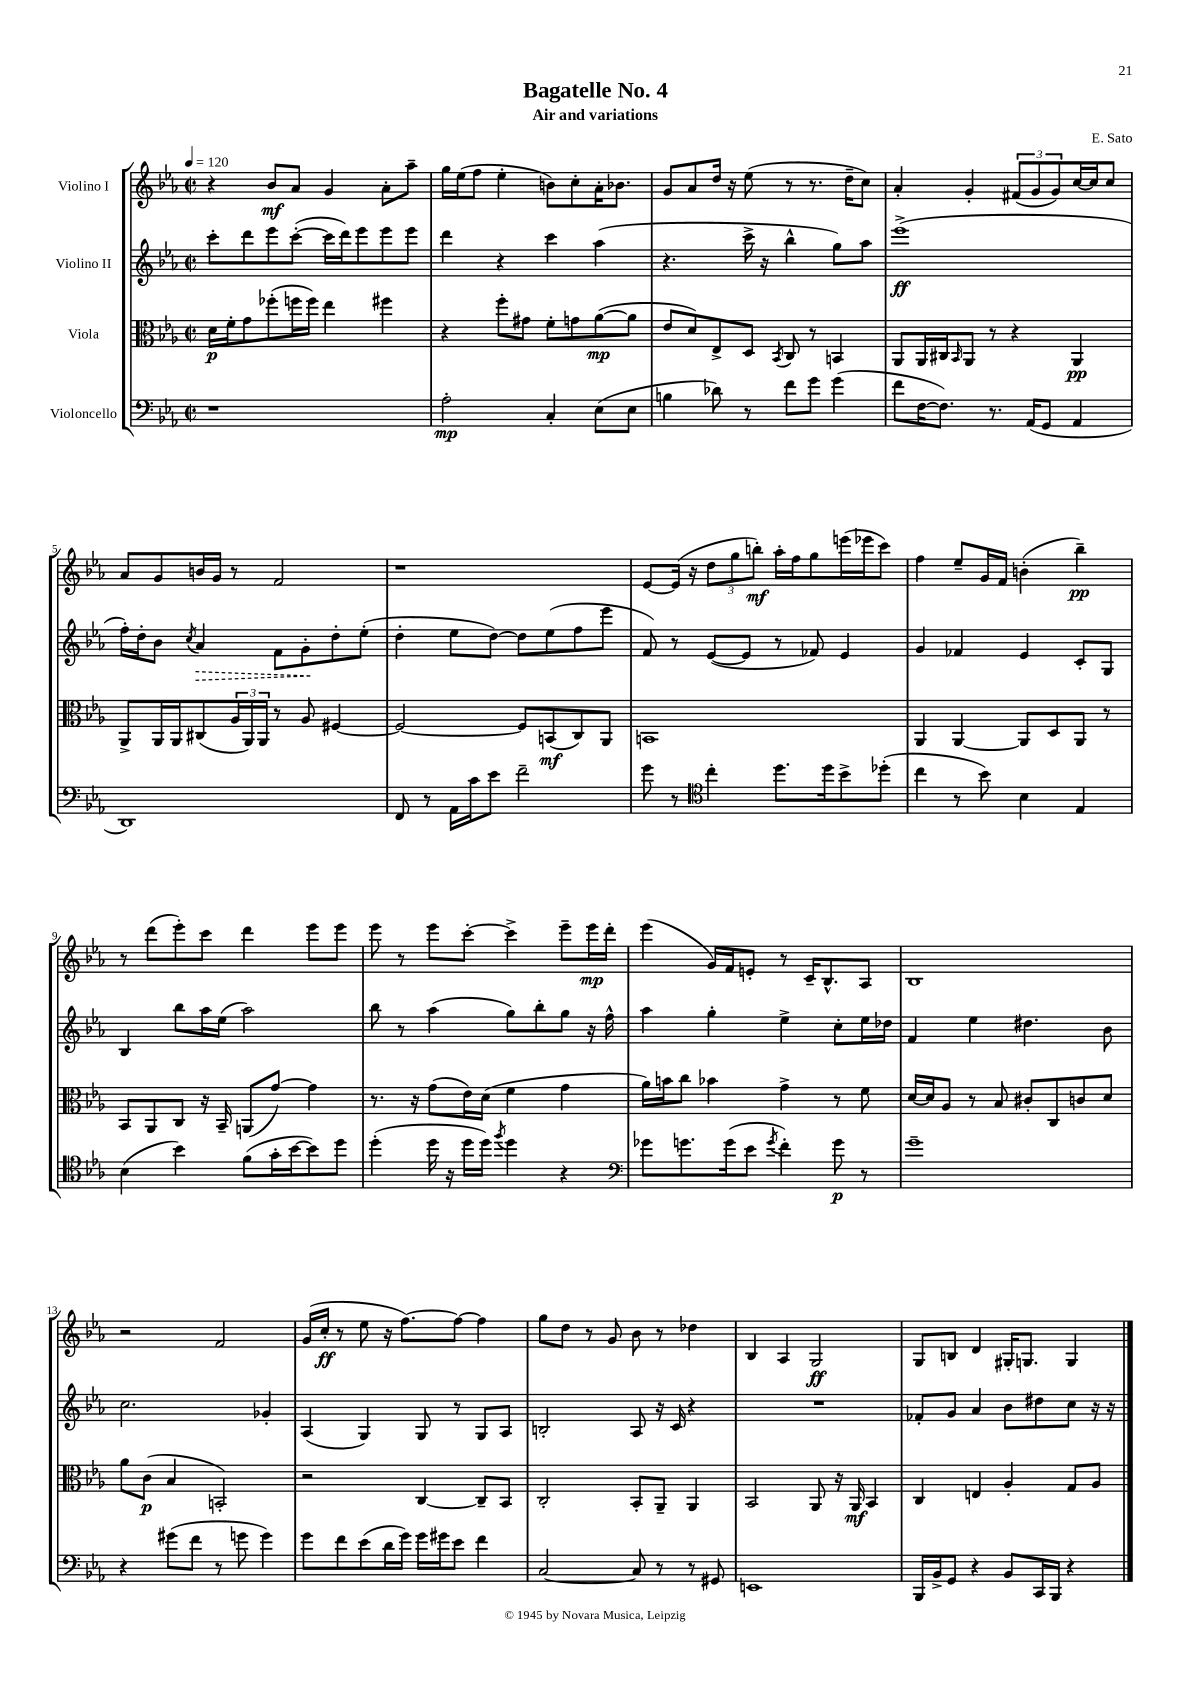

**kern	**kern	**kern	**kern
*staff4	*staff3	*staff2	*staff1
*clefF4	*clefC3	*clefG2	*clefG2
*k[b-e-a-]	*k[b-e-a-]	*k[b-e-a-]	*k[b-e-a-]
*M2/2	*M2/2	*M2/2	*M2/2
*met(c|)	*met(c|)	*met(c|)	*met(c|)
*MM120	*MM120	*MM120	*MM120
1r	16d\LL	8ccc'\L	4r
.	16f'\J	.	.
.	8g\	8ddd\	.
.	(8ff-'\	8eee-\	8b-/L
.	16ff\L	([8ccc'\J	8a-/J
.	16ff\JJ)	.	.
.	4ee-\	16ccc\]LL	4g/
.	.	16ddd\J)	.
.	.	8eee-\	.
.	4ff#\	8eee-\	8a-'\L
.	.	8eee-\J	8aa-~\J
=	=	=	=
2A-'\	4r	4ddd\	16gg\LL
.	.	.	(16ee-\J
.	.	.	8ff\J
.	8ff'\L	4r	4ee-'\
.	8g#\J	.	.
4C'/	8f'\L	4ccc\	8b\L)
.	8g\	.	8cc'\
(8E-\L	([8a-\	(4aa-\	16a-'\K
.	.	.	8.b-\J
8E-\J	8a-\]J	.	.
=	=	=	=
4B\	8e-/L	4.r	8g/L
.	8d/)	.	8a-/
8d-\)	8E-^/	.	16dd/Jk
.	.	.	16r
8r	8D/J	16ccc^\	(8ee-\
.	.	16r	.
.	8qBB-/	.	.
8f\L	8C/	4bb-^^\	8r
8g\J	8r	.	8.r
(4g\	4BB/	8gg\L)	.
.	.	.	16dd~\LK
.	.	8aa-\J	8cc\J)
=	=	=	=
8f\L	8AA-/L	(1eee-^	4a-'/
[16F\K	16AA-/L	.	.
8.F\]J)	16C#/J	.	.
.	16qqBB-/	.	.
.	8AA-/J	.	4g'/
8.r	8r	.	.
.	4r	.	(12f#/L
(16AA-/LK	.	.	.
.	.	.	12g/
8GG/J	.	.	.
.	.	.	12g/)
4AA-/	4AA-/	.	[16cc/L
.	.	.	16cc/]J
.	.	.	8cc/J
=	=	=	=
1DD)	8AA-^/L	16ff'\LL)	8a-/L
.	.	16dd'\J	.
.	16AA-/L	8b-\J	8g/
.	16AA-/J	.	.
.	.	8qcc/	.
.	(8C#/	4a-/	16b/L
.	.	.	16g/JJ
.	24A-/L	.	8r
.	24AA-/)	.	.
.	24AA-/JJ	.	.
.	8r	8f\L	2f/
.	8A-/	8g'\	.
.	[4F#/	8dd'\	.
.	.	(8ee-'\J	.
=	=	=	=
8FF/	2F#/_	4dd'\	1r
8r	.	.	.
16AA-\LL	.	8ee-\L	.
16c\J	.	.	.
8e-\J	.	[8dd\J)	.
2f~\	8F#/]L	8dd\]L	.
.	(8BB/	(8ee-\	.
.	8C/)	8ff\	.
.	8AA-/J	8eee-\J	.
=	=	=	=
8g\	1BB	8f/)	[8e-/L
8r	.	8r	(16e-/]Jk
.	.	.	16r
*clefC4	*	*	*
4cc'\	.	([8e-/L	12dd\L
.	.	.	12gg\
.	.	8e-/]J	.
.	.	.	12bb'\J)
8.dd\L	.	8r	16aa-'\LL
.	.	.	16ff\J
.	.	8f-/)	8gg\
16dd\k	.	.	.
8b-^\	.	4e-/	(16eee\L
.	.	.	16eee-\J
(8dd-'\J	.	.	8ccc\J)
=	=	=	=
4cc\	4AA-/	4g/	4ff\
8r	[4AA-/	4f-/	8ee-~/L
8b-\)	.	.	16g/L
.	.	.	16f/JJ
4B-\	8AA-/]L	4e-/	(4b'\
.	8D/	.	.
4E-/	8AA-/J	8c'/L	4bb-~\)
.	8r	8G/J	.
=	=	=	=
(4B-\	8BB-/L	4B-/	8r
.	8AA-/	.	(8ddd\L
4b-\)	8C/J	8bb-\L	8eee-'\)
.	16r	16aa-\L	8ccc\J
.	16BB-~/	(16ee-\JJ	.
(8f\L	(8AA/L	2aa-\)	4ddd\
16g'\L	[8g/J)	.	.
[16b-\J	.	.	.
8b-\])	4g\]	.	8eee-\L
8dd\J	.	.	8eee-\J
=	=	=	=
(4dd'\	8.r	8bb-\	8eee-\
.	.	8r	8r
.	16r	.	.
16dd\	(8g\L	(4aa-\	8eee-\L
16r	.	.	.
16dd\LL	16e-\L)	.	[8ccc'\J
16dd\JJ)	(16d\JJ	.	.
8qff/	.	.	.
4dd\	4f\	8gg\L)	4ccc^\]
.	.	8bb-'\	.
4r	4g\	8gg\J	8eee-~\L
.	.	16r	16eee-\L
.	.	16ff^^\	16ddd'\JJ
=	=	=	=
*clefF4	*	*	*
8g-\L	16a-\LL)	4aa-\	(4eee-\
.	16b\J	.	.
8.g\	8cc\J	.	.
.	4b-\	4gg'\	16g/LL)
(16g\k	.	.	16f/J
8e-\J	.	.	8e'/J
8qg/	.	.	.
4f'\)	4g^\	4ee-^\	8r
.	.	.	16c~/LK
.	.	.	8.B-^^/
8g\	8r	8cc'\L	.
8r	8f\	16ee-\L	8A-/J
.	.	16dd-\JJ	.
=	=	=	=
1g~	[16d/LL	4f/	1B-
.	16d/]J	.	.
.	8A-/J	.	.
.	8r	4ee-\	.
.	8B-/	.	.
.	8c#'/L	4.dd#\	.
.	8C/	.	.
.	8c/	.	.
.	8d/J	8b-\	.
=	=	=	=
4r	8a-\L	2.cc\	2r
.	(8c\J	.	.
(8g#\L	4B-/	.	.
8f\J	.	.	.
8r	2BB'/)	.	2f/
8g\	.	.	.
4g\)	.	4g-'/	.
=	=	=	=
8g\L	2r	(4A-/	(16g/LL
.	.	.	16cc'/JJ
8f\	.	.	8r
(8e-\	.	4G/)	8ee-\
16d\L	.	.	16r
16g\JJ)	.	.	[8.ff\L)
16g\LL	[4C/	8G/	.
16g#\J	.	.	.
8e-\J	.	8r	8ff\_J
4f\	8C~/]L	8G/L	4ff\]
.	8BB-/J	8A-/J	.
=	=	=	=
[2C/	2C'/	2B'/	8gg\L
.	.	.	8dd\J
.	.	.	8r
.	.	.	8g/
8C/]	8BB-'/L	8A-/	8b-\
8r	8AA-~/J	16r	8r
.	.	16c/	.
8r	4AA-/	4r	4dd-\
8GG#/	.	.	.
=	=	=	=
1EE	2BB-/	1r	4B-/
.	.	.	4A-/
.	8AA-/	.	2G/
.	16r	.	.
.	16AA-/	.	.
.	4BB-/	.	.
=	=	=	=
16BBB-/LL	4C/	8f-'/L	8G/L
16BB-^/J	.	.	.
8GG/J	.	8g/J	8B/J
4r	4E/	4a-/	4d/
8BB-/L	4A-'/	8b-\L	16G#'/LK
.	.	.	8.G/J
16CC/L	.	8dd#\	.
16BBB-/JJ	.	.	.
4r	8G/L	8cc\J	4G/
.	8A-/J	16r	.
.	.	16r	.
==	==	==	==
*-	*-	*-	*-
